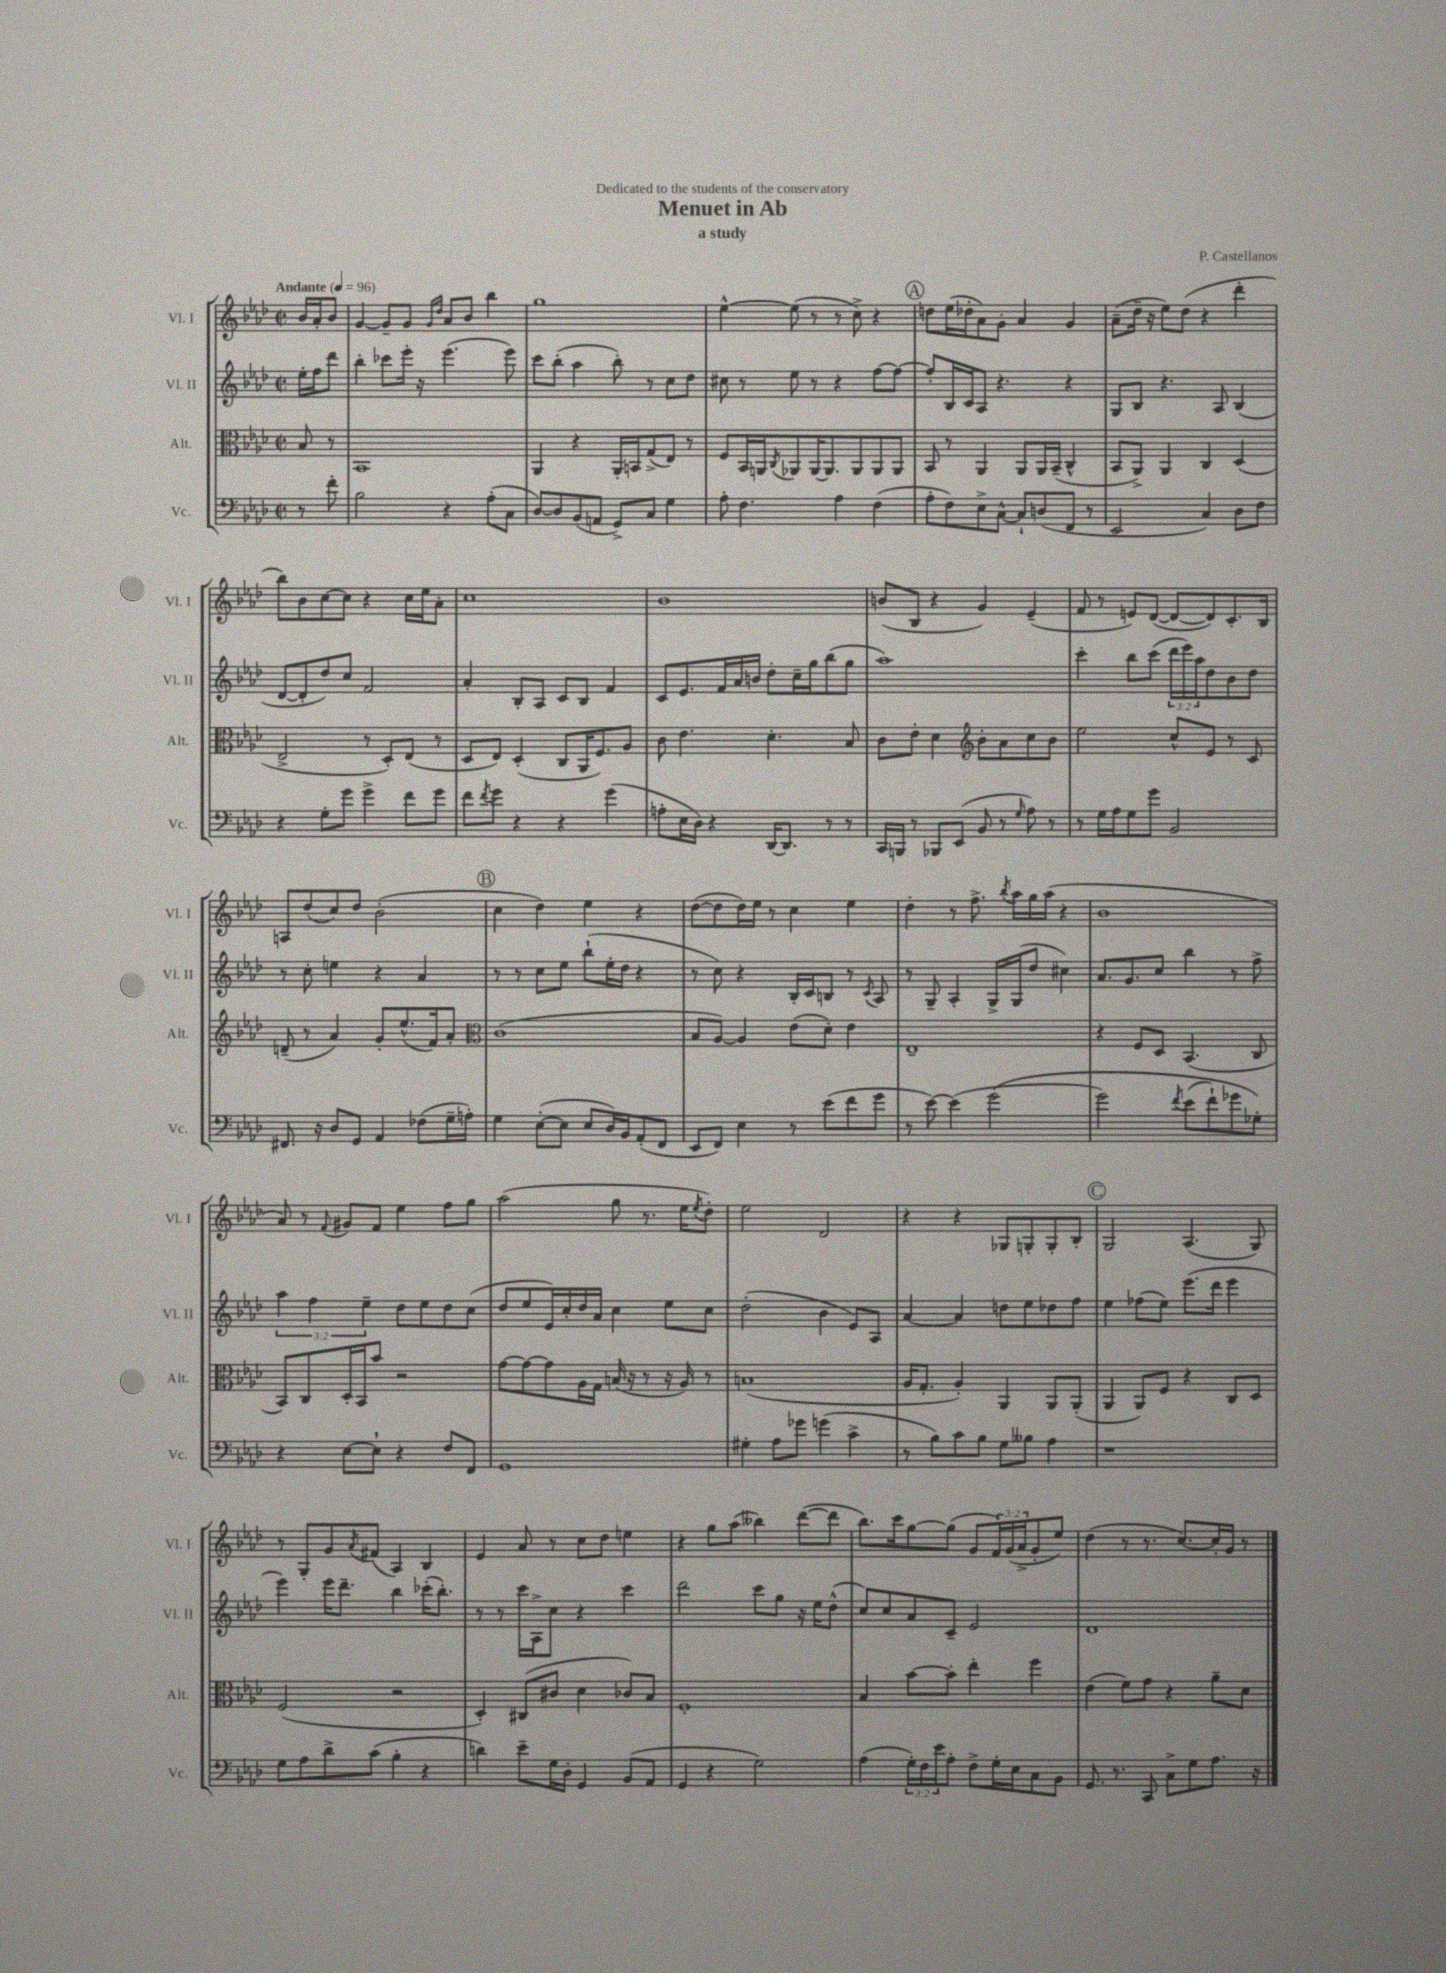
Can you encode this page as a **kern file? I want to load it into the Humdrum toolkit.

**kern	**kern	**kern	**kern
*staff4	*staff3	*staff2	*staff1
*clefF4	*clefC3	*clefG2	*clefG2
*k[b-e-a-d-]	*k[b-e-a-d-]	*k[b-e-a-d-]	*k[b-e-a-d-]
*M2/2	*M2/2	*M2/2	*M2/2
*met(c|)	*met(c|)	*met(c|)	*met(c|)
*MM96	*MM96	*MM96	*MM96
8r	8B-/	16ee-'\LL	16b-/LL
.	.	16ff\J	16a-'/J
8f'\	8r	8ddd-\J	8b-/J
=	=	=	=
2B-\	1BB-	4bb-'\	[4g/
.	.	8ccc-\L	8g~/]L
.	.	16eee-'\Jk	8g/J
.	.	16r	.
.	.	.	16qqg/LL
.	.	.	16qqdd-/JJ
4r	.	(4.eee-\	8a-/L
.	.	.	8b-/J
(8A-'\L	.	.	4bb-\
8C\J	.	8eee-\)	.
=	=	=	=
[8D-/L)	4AA-/	8ccc\L	1gg
8D-/]	.	(8bb-'\J	.
(8BB-/	4r	4aa-\	.
8AA/J	.	.	.
8GG^/L)	16AA-'/LL	8bb-'\)	.
.	16BB/J	.	.
8C/J	(8G^/	8r	.
4G\	8E-/J)	8cc\L	.
.	8r	8dd-\J	.
=	=	=	=
8A-'\	8F/L	8cc#\	[4ee-^^\
4.F\	16BB-/L	8r	.
.	16AA/J	.	.
.	8qC/	.	.
.	8AA-/	8ee-\	(8ee-\]
.	[16AA-/K	8r	8r
.	8.AA-/]	.	.
4A-\	.	4r	8r
.	8AA-/	.	8cc^\)
(4F\	8AA-/	[8ff\L	4r
.	8AA-/J	8ff\_J	.
=	=	=	=
8A-'\L	8BB-/	8ff'/]L	8dd\L
8F\)	8r	16B-/L	(16ee-\L
.	.	16c/J	16dd-'\J
8E-^\	4AA-/	8A-/J	8a-\)
[8C^^\J	.	4.r	8g'\J
8C`/]L	8AA-/L	.	4a-/
(8D/	16AA-/L	.	.
.	(16BB-~/JJ	.	.
8FF/J	4C^^/	4r	4g/
8r	.	.	.
=	=	=	=
2EE-/	8BB-/L	8G/L	(8a-~\L
.	8AA-^/J)	8B-/J	16dd-~\Jk
.	.	.	16r
.	4AA-/	4.r	8ee-\L)
.	.	.	(8dd-\J
4C/)	4C/	.	4r
.	.	8A-/	.
8D-\L	(4D-/	(4B-/	4ddd-'\
8F\J	.	.	.
=	=	=	=
4r	2E-^/	[8d-/L	8bb-\L)
.	.	8d-'/]	8b-\
8G'\L	.	8dd-/)	[8cc\
8g\J	.	8cc/J	8cc\]J
4g^\	8r	2f/	4r
.	8D-'/L)	.	.
8f\L	(8E-/J	.	16cc\LL
.	.	.	16ee-\J
8g\J	8r	.	8a-'\J
=	=	=	=
8f\L	8D-/L	4a-'/	1cc
8qf/	.	.	.
8g\J	8E-/J)	.	.
4r	(4D-'/	8B-'/L	.
.	.	8A-/J	.
4r	8C/L	8c/L	.
.	16AA-/K	8B-/J	.
.	8.F/)	.	.
(4g\	.	4f/	.
.	8A-/J	.	.
=	=	=	=
8A'\L	8c\	8c/L	1b-
16E-\L	4.e-\	8.e-/	.
16D-\JJ)	.	.	.
4r	.	.	.
.	.	16f/L	.
.	.	16a-/	.
.	.	16b/JJ	.
[16DD-/LK	4.d-'\	8dd-'\L	.
8.DD-/]J	.	.	.
.	.	16cc~\L	.
.	.	16gg\J	.
8r	.	(8bb-\	.
8r	8B-/	8gg\J	.
=	=	=	=
16CC/LL	8c\L	1aa-)	(8b/L
16BBB/JJ	.	.	.
8r	8e-'\J	.	8B-/J
8BBB-/L	4d-\	.	4r
(8EE-/J	.	.	.
*	*clefG2	*	*
8BB-/	8b-'\L	.	4g/)
8r	8a-\	.	.
16qqG/	.	.	.
8A-\)	8cc\	.	(4e-~/
8r	8b-\J	.	.
=	=	=	=
8r	2ee-\	4ccc'\	8f/
16G\LL	.	.	8r
16A-\J	.	.	.
8G\	.	8bb-\L	8e/L)
8g\J	.	(8ccc\J	([8d-/J
2BB-/	8cc^^/L	24ddd-\LL	8d-/_L
.	.	24eee-\)	.
.	.	24aa-\J	.
.	8e-/J	8dd-\	8d-/])
.	8r	8b-\	8.c'/
.	8c/	8dd-\J	.
.	.	.	16B-/Jk
=	=	=	=
8.FF#/	(8d~/	8r	8A/L
.	8r	8cc'\	(8dd-/
16r	.	.	.
8D-/L	4a-/)	4ee\	8cc/)
8GG/J	.	.	8dd-/J
4AA-/	8g'/L	4r	(2b-'\
.	(8.ee-^^/	.	.
(8F-\L	.	4a-/	.
.	16f/k)	.	.
16G~\L	8a-'/J	.	.
16A'\JJ)	.	.	.
=	=	=	=
*	*clefC3	*	*
4G\	(1c	8r	4cc\
.	.	8r	.
([8E-'\L	.	8cc\L	4dd-\)
8E-\]J	.	8ee-\J	.
8E-/L	.	(8bb-`\L	4ee-\
16D-/L)	.	16ee-'\L	.
16BB-/J	.	16dd-\JJ	.
(8AA-'/	.	4r	4r
8FF/J	.	.	.
=	=	=	=
8EE-/L	8B-/L	8r	([8dd-\L
8FF/J)	[8A-/J)	8cc\)	8dd-\]
4E-\	4A-/]	4r	16dd-\L)
.	.	.	16ee-\JJ
.	.	.	8r
8r	(8e-\L	16B-'/LL	4cc\
.	.	16c/J	.
(8e-\L	8d-'\J)	8B/J	.
8f\	4e-\	8r	4ee-\
.	.	8qc/	.
8g\J	.	8A-/	.
=	=	=	=
8r	1E-~	8r	4dd-'\
[8e-\)	.	8G~/	.
(4e-\]	.	4A-'/	8r
.	.	.	8.ff^\
&(2g\	.	16G^/LL	.
.	.	.	8qbb-/
.	.	(16G/J	16aa-\LL
.	.	8dd-/J	16gg\
.	.	.	(16aa-\JJ
.	.	4cc#\)	4r
=	=	=	=
2g\)	4r	8.a-/L	1b-
.	.	8.g/	.
.	8F/L	.	.
.	8D-/J	8cc/J	.
8qf/	.	.	.
(8e-\L	(4.BB-/	4bb-\	.
8f`\)	.	.	.
8g-\	.	8r	.
8G-'\J&)	8C/	8ff^\	.
=	=	=	=
4r	8BB-/L)	6aa-\	8a-/)
.	8C/	.	8r
.	.	6ff\	.
.	.	.	8qqf/
[8E-\L	16D-'/L	.	8g#/L
.	16BB-/J	.	.
.	.	6ee-~\	.
8E-`\]J	8b-/J	.	8f/J
4r	2r	8dd-\L	4ee-\
.	.	8ee-\	.
8F/L	.	8dd-\	8ff\L
8FF/J	.	(8cc\J	8gg\J
=	=	=	=
1GG	[8g\L	8dd-/L	(2aa-\
.	8g\_	8ee-/	.
.	8g\]	16e-/L)	.
.	.	16cc'/	.
.	16A-\L	16dd-/	.
.	16G\JJ	16a-/JJ	.
.	(16B/	4cc\	8gg\
.	16r	.	.
.	8r	.	8.r
.	16r	8ee-\L	.
.	16A-/)	.	16ee-\LK
.	.	.	8qee-/
.	8r	8cc\J	8dd-'\J)
=	=	=	=
4G#'\	(1B	(2dd-'\	2ee-\
8A-\L	.	.	.
8g-\J	.	.	.
(4g\	.	4b-\	2d-/
4c^\	.	8e-/L)	.
.	.	8A-/J	.
=	=	=	=
8r	16A-/LK	[4a-/	4r
.	8.G'/J	.	.
8B-\L)	.	.	.
8c\	4A-'/)	4a-/]	4r
8B-\J	.	.	.
8G\L	4AA-/	8dd\L	8G-/L
8B--\J	.	8ee-\	8G'/
4A-\	8AA-/L	8dd-\	8G'/
.	(8AA-'/J	8ff\J	8B-'/J
=	=	=	=
1r	4AA-/	4ee-\	2G/
.	8AA-/L)	(8ff-\L	.
.	8F/J	8ee-\J)	.
.	4r	(8.eee-\L	(4.A-/
.	.	16ddd-\Jk	.
.	8C/L	4eee-\	.
.	8D-/J	.	8G/)
=	=	=	=
8G\L	(2F/	4eee-\)	8r
8A-\	.	.	8G'/L
8d-^\	.	16eee-\LK	8g/
.	.	8.ddd-~\J	.
.	.	.	8qa-/
(8c\J	.	.	(8f#/J
4B-'\	2r	4bb-\	4A-/)
4r	.	(16ccc-'\LK	4B-/
.	.	8.bb-'\J)	.
=	=	=	=
4d\)	4D-'/)	8r	4e-/
.	.	8r	.
8e-~\L	(8C#/L	16ccc\LL	8a-/
.	.	16A-^\J	.
16G\L	8c#/J	8cc\J	8r
16D-'\JJ	.	.	.
4GG/	4d-\	4r	8cc\L
.	.	.	8dd-\J
(8BB-/L	8c-/L)	4ccc\	4ee\
8AA-/J	8B-/J	.	.
=	=	=	=
4GG/	1F'	2ddd-\	4r
4r	.	.	8gg\L
.	.	.	(8aa-\J
2G\)	.	8ccc\L	4bb--\)
.	.	8gg\J	.
.	.	16r	([8ddd-\L
.	.	16ee-\LK	.
.	.	(8dd-^^\J	8ddd-\]J
=	=	=	=
(4A-\	4B-/	8cc/L)	8.bb-\L)
.	.	8cc/	.
.	.	.	16ccc\k
24G'\LL)	[8b-\L	8a-/	[8gg\
24F\	.	.	.
24e-\J	.	.	.
8A-'\J	8b-'\]J	8c~/J	(8gg\]J
8F^\L	4ee-'\	2e-/	8g/L
16G'\L	.	.	24f/L)
.	.	.	(24g/
16E-\J	.	.	.
.	.	.	24a-^/J
8C\	4ff\	.	8g'/
8BB-\J	.	.	8ee-/J)
=	=	=	=
8.GG/	(4e-\	1d-	(4dd-\
8.r	.	.	.
.	8f\L)	.	8r
8CC/	8g\J	.	8.r
8C^\L	4r	.	.
.	.	.	[8.cc/L)
8G\	.	.	.
8.A-\J	8a-~\L	.	16cc'/]L
.	.	.	16g/JJ
.	8d-\J	.	8r
16r	.	.	.
==	==	==	==
*-	*-	*-	*-
